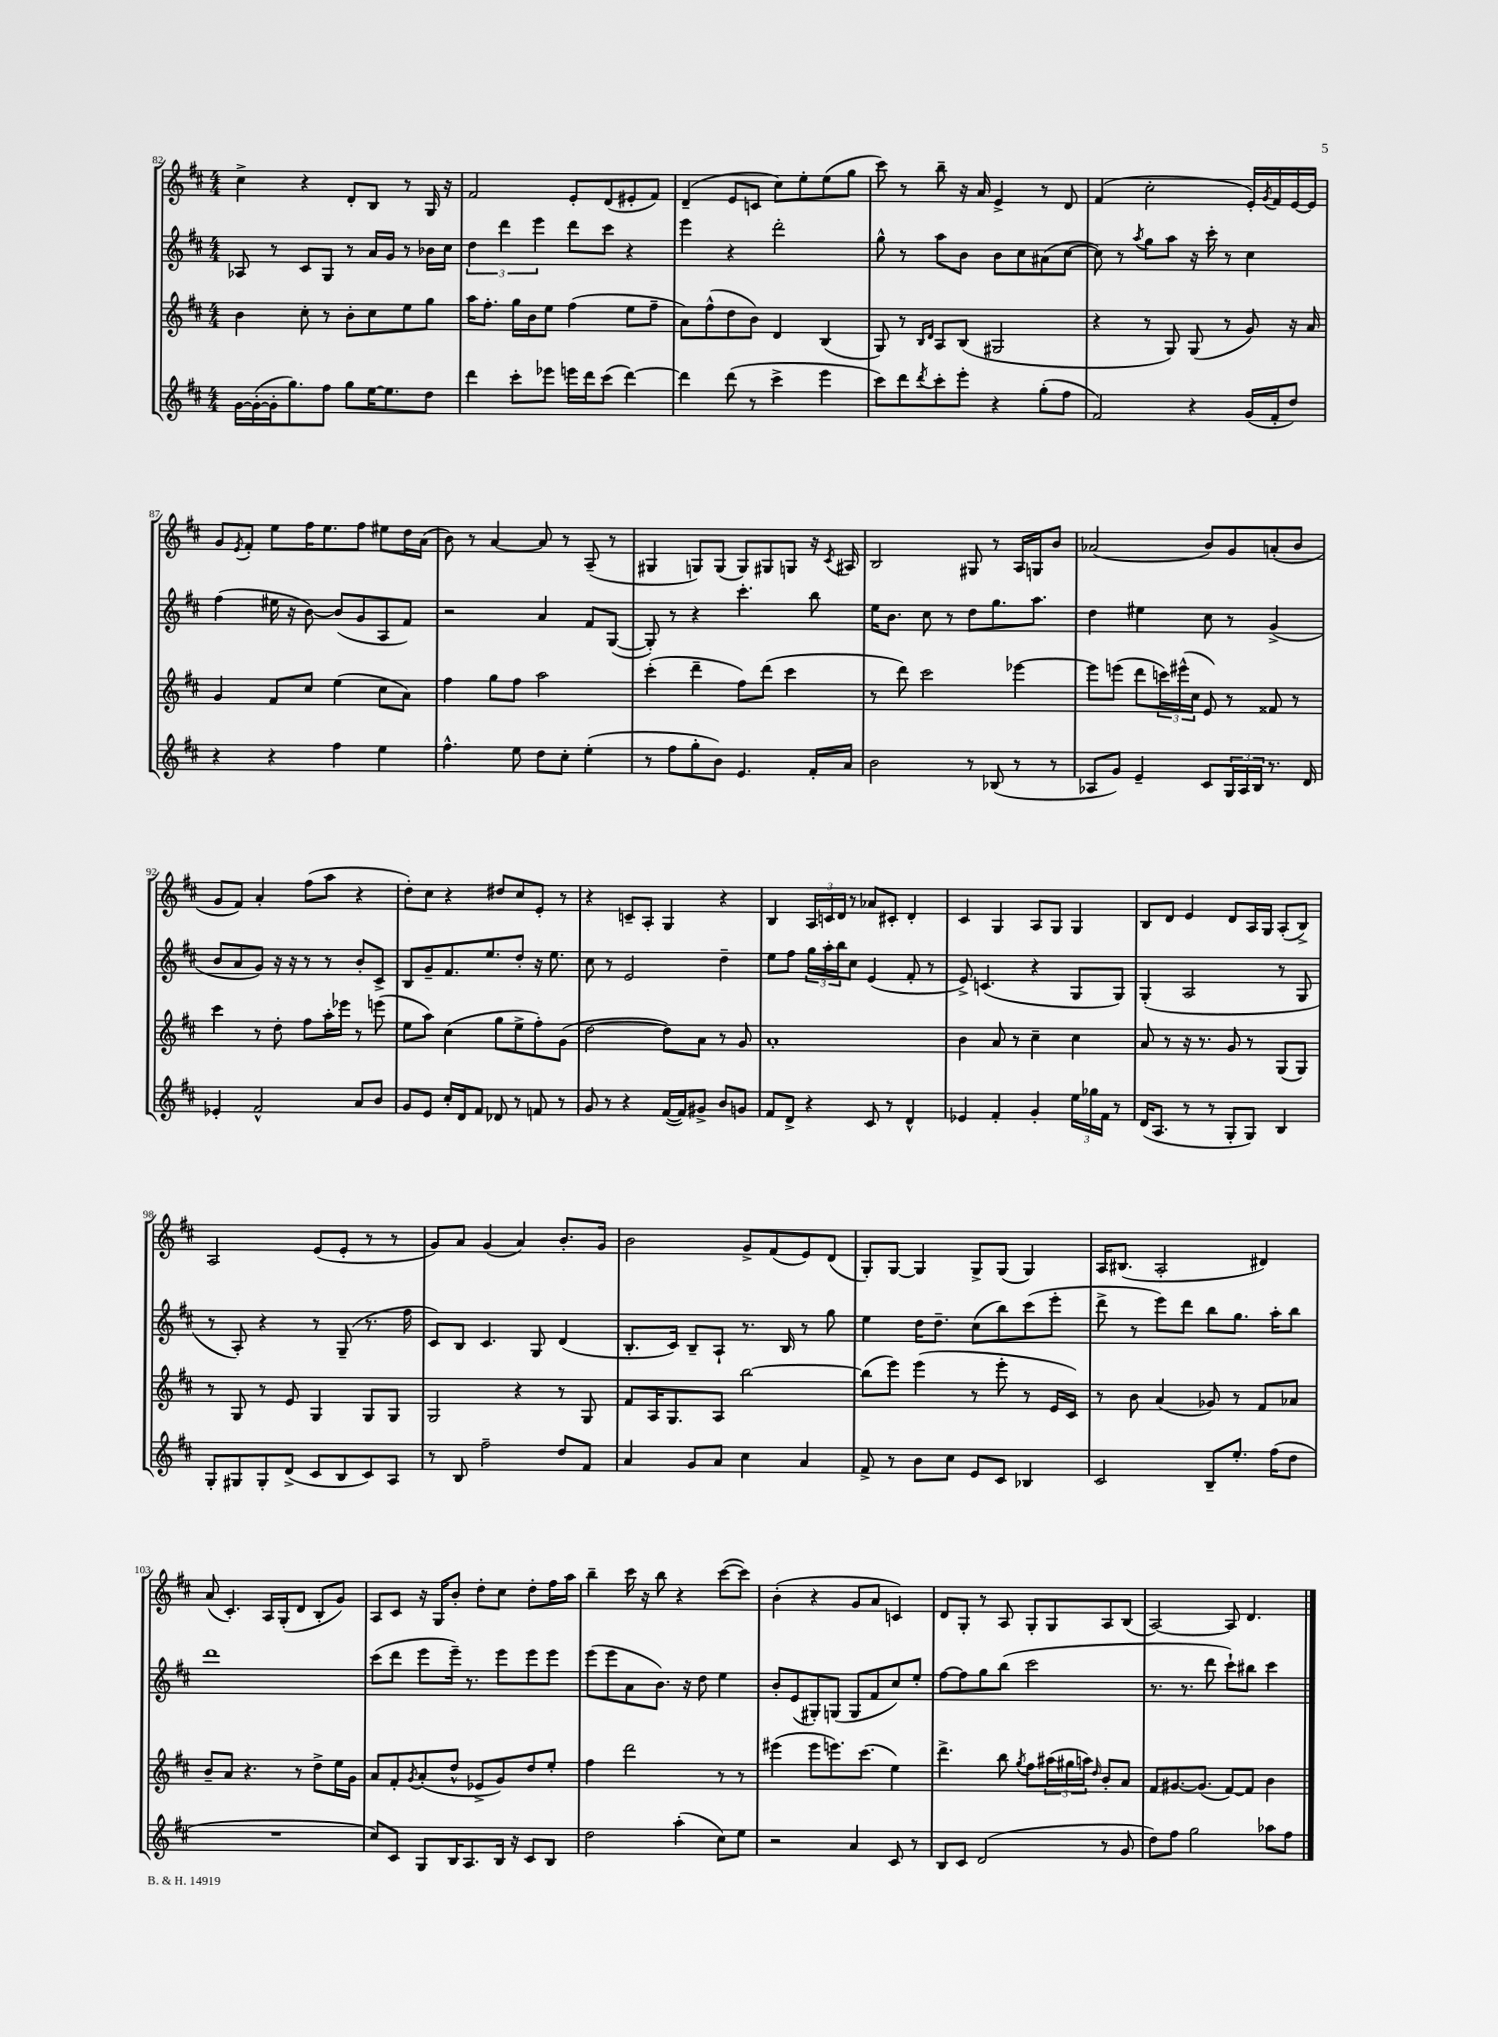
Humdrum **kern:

**kern	**kern	**kern	**kern
*staff4	*staff3	*staff2	*staff1
*clefG2	*clefG2	*clefG2	*clefG2
*k[f#c#]	*k[f#c#]	*k[f#c#]	*k[f#c#]
*M4/4	*M4/4	*M4/4	*M4/4
[16g	4b	8A-	4cc#^
(16g'_	.	.	.
16g']	.	8r	.
8.gg)	.	.	.
.	8cc#'	8c#	4r
8ff#	8r	8G	.
8gg	8b'	8r	8d'
[16ee	8cc#	16a	8B
8.ee]	.	16g	.
.	8ee	8r	8r
8dd	8gg	16b-	16G
.	.	16cc#	16r
=	=	=	=
4ddd	16aa	6dd	2f#
.	8.ff#'	.	.
.	.	6ddd	.
8ccc#'	16gg	.	.
.	16b	.	.
.	.	6eee	.
8eee-	8ee	.	.
16eee	(4ff#	8ddd	8e'
16ddd	.	.	.
(8ccc#	.	8ccc#	(8d
[4ddd)	8ee	4r	8e#'
.	8ff#~	.	8f#)
=	=	=	=
4ddd]	8a)	4eee	(4d~
.	(8ff#^^	.	.
(8ddd	8dd	4r	8e
8r	8b)	.	8c
4ccc#^	4d	2ddd'	8cc#)
.	.	.	8ee'
4eee	(4B	.	(8ee
.	.	.	8gg
=	=	=	=
8ccc#)	8G)	8gg^^	8ccc#)
8ddd	8r	8r	8r
.	16qqB	.	.
8qddd	16qqd	.	.
8ccc#'	8A	8aa	8bb~
8eee'	(8B	8b	16r
.	.	.	16a
4r	2G#	8b	4e^
.	.	8cc#	.
(8gg'	.	(8a#	8r
8ff#	.	[8cc#	8d
=	=	=	=
2f#)	4r	8cc#])	(4f#
.	.	8r	.
.	.	8qaa	.
.	8r	8gg	2cc#'
.	8G)	8aa	.
4r	(8G	16r	.
.	.	16ccc#'	.
.	8r	8r	.
(16g	8g)	4cc#	16e')
.	.	.	8qg
16f#'	.	.	16f#
8dd)	16r	.	[16e
.	16a	.	16e]
=	=	=	=
4r	4g	(4ff#	8g
.	.	.	8qe
.	.	.	8f#'
4r	8f#	16ee#	8ee
.	.	16r	.
.	8cc#	[8b)	16ff#
.	.	.	8.ee
4ff#	(4ee	(8b]	.
.	.	8g	8ff#
4ee	8cc#	8A	8ee#
.	8a)	8f#)	16dd
.	.	.	(16a
=	=	=	=
4.ff#^^	4ff#	2r	8b)
.	.	.	8r
.	8gg	.	[4a
8ee	8ff#	.	.
8dd	2aa	4a	8a]
8cc#'	.	.	8r
(4ee'	.	8f#	(8A~
.	.	([8G	8r
=	=	=	=
8r	(4ccc#'	8G'])	4G#
8ff#	.	8r	.
8gg'	4ddd~	4r	8G)
8b)	.	.	(8G
4.e	8ff#)	4.ccc#'	8G)
.	(8ddd	.	8G#
.	4ccc#	.	8G
16f#'	.	8bb	16r
.	.	.	8qc#
16a	.	.	16A#
=	=	=	=
2b	8r	16ee	2B
.	.	8.b	.
.	8ddd)	.	.
.	2ccc#	8cc#	.
.	.	8r	.
8r	.	8dd	8G#
(8B-	.	8.gg	8r
8r	[4eee-	.	16A
.	.	8.aa	16G
8r	.	.	8b
=	=	=	=
8A-	8eee-]	4dd	(2a-
8g)	(8eee	.	.
4e~	8ddd	4ee#	.
.	24ccc)	.	.
.	(24eee#^^	.	.
.	24cc#	.	.
8c#	8e)	8cc#	8b)
24G	8r	8r	8g
24A-	.	.	.
24B	.	.	.
8.r	8f##	(4g^	(8a'
.	8r	.	8b
16d	.	.	.
=	=	=	=
4e-'	4ccc#	8b	8g
.	.	8a	8f#)
2f#^^	8r	8g)	4a'
.	8dd'	16r	.
.	.	16r	.
.	8ff#	8r	(8ff#
.	16aa'	8r	8aa
.	16eee-	.	.
8a	8r	8b'	4r
8b	(8eee	8c#^	.
=	=	=	=
8g	8ee	8B	8dd')
8e	8aa)	8g~	8cc#
16cc#'	(4cc#	8.f#	4r
16d	.	.	.
8f#	.	.	.
.	.	8.ee	.
8d-	8gg	.	8dd#
8r	8ee^	8dd'	8cc#
8f	8ff#')	16r	8e'
.	.	8.ee	.
8r	(8g	.	8r
=	=	=	=
8g	[2dd	8cc#	4r
8r	.	8r	.
4r	.	2e	8c~
.	.	.	8A'
([16f#	8dd])	.	4G
16f#])	.	.	.
8g#^	8a	.	.
8b	8r	4dd~	4r
8g	8g	.	.
=	=	=	=
8f#	1a'	8ee	4B
8d^	.	8ff#	.
4r	.	24gg	24A
.	.	24aa'	24c
.	.	24bb	24d
.	.	8cc#	8r
8c#	.	(4e	8a-
8r	.	.	8c#'
4d^^	.	8f#'	4d'
.	.	8r	.
=	=	=	=
4e-	4b	8e^)	4c#
.	.	(4.c	.
4f#'	8a	.	4G
.	8r	.	.
4g'	4cc#~	4r	8A
.	.	.	8G
24ee	4cc#	8G	4G
24gg-	.	.	.
24f#	.	.	.
8r	.	8G)	.
=	=	=	=
(16d	8a	(4G'	8B
8.A	.	.	.
.	8r	.	8d
8r	16r	2A	4e
.	8.r	.	.
8r	.	.	.
8G'	8g	.	8d
8G)	8r	.	16A
.	.	.	16G
4B	(8G	8r	(8A'
.	8G)	8G	8B^)
=	=	=	=
8G'	8r	8r	2A
8G#	8G	8A')	.
8G#'	8r	4r	.
(8d^	8e	.	.
8c#	4G	8r	(8e
8B	.	(8G~	8e'
8c#)	8G	8.r	8r
8A	8G	.	8r
.	.	16ff#	.
=	=	=	=
8r	2G	8c#)	8g)
8B	.	8B	8a
2ff#~	.	4.c#	(4g
.	4r	.	4a)
.	.	8G	.
8dd	8r	(4d	8.b'
8f#	8G	.	.
.	.	.	16g
=	=	=	=
4a	8f#	8.B'	2b
.	16A	.	.
.	8.G	16c#)	.
8g	.	8B~	.
8a	8A	8A`	.
4cc#	[2bb	8.r	8g^
.	.	.	(8f#
.	.	16B	.
4a	.	8r	8e)
.	.	8gg	(8d
=	=	=	=
8f#^	(8bb]	4ee	8G')
8r	8eee)	.	[8G
8b	(4eee	16dd	4G]
.	.	8.dd~	.
8cc#	.	.	.
8e	8r	(8cc#	8G^
8c#	8eee'	8bb)	(8G
4B-	8r	(8ccc#	4G)
.	16e	8eee'	.
.	16c#)	.	.
=	=	=	=
2c#	8r	8ddd^	16A
.	.	.	(8.B#
.	8b	8r	.
.	(4a	8eee)	2A'
.	.	8ddd	.
8B~	8g-)	8bb	.
8.ee'	8r	8.gg	.
.	8f#	.	4d#)
(16ff#	.	16aa'	.
8dd	8a-	8bb	.
=	=	=	=
1r	8b~	1ddd	(8a
.	8a	.	4.c#')
.	4.r	.	.
.	.	.	16A
.	.	.	(16G'
.	8r	.	8d
.	8dd^	.	8B'
.	16ee	.	8g)
.	16g	.	.
=	=	=	=
8cc#)	8a	(8ccc#	8A
8c#	8f#'	8ddd	8c#
.	8qg	.	.
8G	(8a'	8eee	16r
.	.	.	16G
16B	8dd^^	16eee~)	8b'
8.A	.	8.r	.
.	8e-^	.	8dd'
16B	8g)	8eee	8cc#
16r	.	.	.
8c#	8dd	8eee	8dd'
8B	8ee'	8eee	16ff#
.	.	.	16aa
=	=	=	=
2dd	4ff#	(8eee	4bb~
.	.	8eee	.
.	2ddd	8a	16ccc#
.	.	.	16r
.	.	8.b)	8bb
(4aa'	.	.	4r
.	.	16r	.
.	.	8dd	.
8cc#)	8r	4ee	([8ccc#
8ee	8r	.	8ccc#])
=	=	=	=
2r	(4eee#	8b'	(4b'
.	.	(8e	.
.	8eee#	8G#')	4r
.	8.eee)	(8G	.
4a	.	8G	8g
.	(8.ccc#	.	.
.	.	8f#	8a
8c#	4ee)	8cc#)	4c)
8r	.	8ee'	.
=	=	=	=
8B	4.ddd^	[8ff#	8d
8c#	.	8ff#]	8G'
(2d	.	8gg	8r
.	8bb	(8bb	8A
.	8qgg	.	.
.	8ff#	2ccc#	8G'
.	(24aa#	.	8G
.	24gg#	.	.
.	24aa)	.	.
.	16qqdd	.	.
8r	8b'	.	8A
8g	8a	.	(8B
=	=	=	=
8dd)	8f#	8.r	[2A)
8ff#	[8.g#	.	.
.	.	8.r	.
2gg	.	.	.
.	(8.g#]	.	.
.	.	8ddd	.
.	[8f#)	8ccc#`)	8A]
.	8f#]	8bb#	4.d
8aa-	4b	4ccc#	.
8ff#	.	.	.
==	==	==	==
*-	*-	*-	*-
